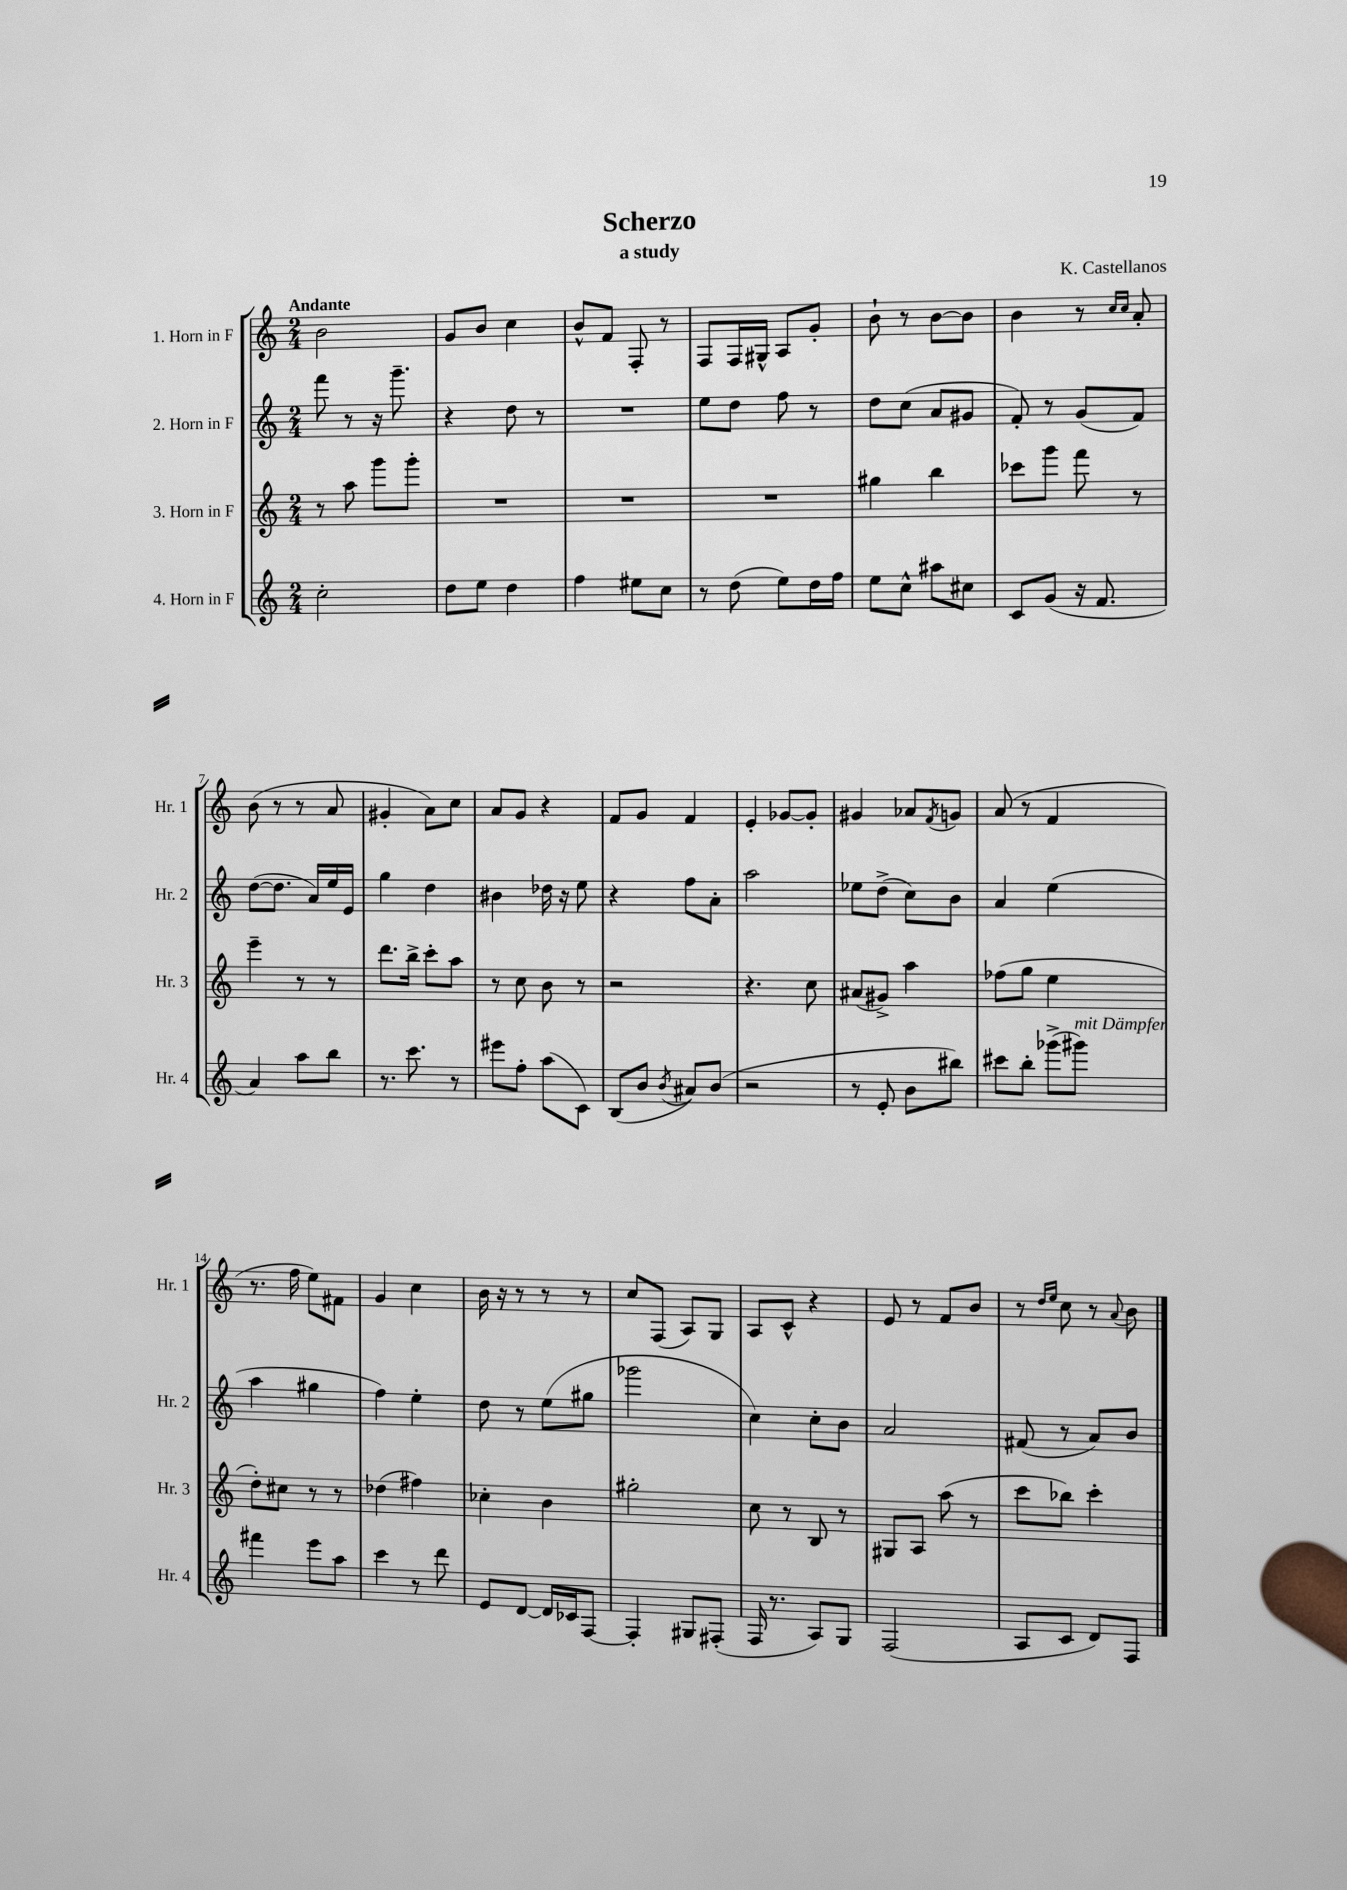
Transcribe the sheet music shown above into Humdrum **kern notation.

**kern	**kern	**kern	**kern
*part4	*part3	*part2	*part1
*staff4	*staff3	*staff2	*staff1
*I"4. Horn in F	*I"3. Horn in F	*I"2. Horn in F	*I"1. Horn in F
*I'Hr. 4	*I'Hr. 3	*I'Hr. 2	*I'Hr. 1
*clefG2	*clefG2	*clefG2	*clefG2
*k[]	*k[]	*k[]	*k[]
*M2/4	*M2/4	*M2/4	*M2/4
=1	=1	=1	=1
!	!	!	!LO:TX:a:B:t=Andante
2cc'\	8r	8fff\	2b\
.	8aa\	8r	.
.	8ggg\L	16r	.
.	.	8.ggg~\	.
.	8ggg'\J	.	.
=2	=2	=2	=2
8dd\L	2r	4r	8g/L
8ee\J	.	.	8b/J
4dd\	.	8dd\	4cc\
.	.	8r	.
=3	=3	=3	=3
4ff\	2r	2r	8b^^/L
.	.	.	8f/J
8ee#X\L	.	.	8F'/
8cc\J	.	.	8r
=4	=4	=4	=4
8r	2r	8ee\L	8F/L
(8dd\	.	8dd\J	16F/L
.	.	.	16G#X^^/JJ
8ee\L)	.	8ff\	8A/L
16dd\L	.	8r	8g'/J
16ff\JJ	.	.	.
=5	=5	=5	=5
8ee\L	4gg#X\	8dd\L	8b`\
8cc^^\J	.	(8cc\J	8r
8aa#X\L	4bb\	8a/L	[8b\L
8cc#X\J	.	8g#X/J	8b\J]
=6	=6	=6	=6
8c/L	8ccc-X\L	8f'/)	4b\
(8g/J	8ggg\J	8r	.
16r	8fff\	(8g/L	8r
8.f/	.	.	.
.	.	.	16qqcc/LL
.	.	.	16qqcc/JJ
.	8r	8f/J)	8a'/
!!LO:LB:g=z
=7	=7	=7	=7
4a/)	4eee~\	([8dd\L	(8b\
.	.	8.dd\J]	8r
8aa\L	8r	.	8r
.	.	16a/LL)	.
8bb\J	8r	16ee/	8a/
.	.	16e/JJ	.
=8	=8	=8	=8
8.r	8.ddd\L	4gg\	4g#X'/
8.ccc\	16bb^\Jk	.	.
.	8ccc'\L	4dd\	8a\L)
8r	8aa\J	.	8cc\J
=9	=9	=9	=9
8eee#X\L	8r	4b#X\	8a/L
8ff'\J	8cc\	.	8g/J
(8aa\L	8b\	16dd-X\	4r
.	.	16r	.
8c\J)	8r	8ee\	.
=10	=10	=10	=10
(8B/L	2r	4r	8f/L
8b/J	.	.	8g/J
8qb/	.	.	.
8a#X/L)	.	8ff\L	4f/
(8b/J	.	8a'\J	.
=11	=11	=11	=11
2r	4.r	2aa\	4e'/
.	.	.	[8g-X/L
.	8cc\	.	8g-'/J]
=12	=12	=12	=12
8r	(8a#X/L	8ee-X\L	4g#X/
8e'/	8g#X^/J)	(8dd^\J	.
8b\L	4aa\	8cc\L)	8a-X/L
.	.	.	8qf/
8bb#X\J)	.	8b\J	8gn/J
=13	=13	=13	=13
8ccc#X\L	(8ff-X\L	4a/	(8a/
8bb'\J	8gg\J	.	8r
(8ggg-X^\L	4ee\	(4ee\	4f/
!LO:TX:a:i:t=mit Dämpfer	!	!	!
8ggg#X\J)	.	.	.
!!LO:LB:g=z
=14	=14	=14	=14
4fff#X\	8dd'\L)	4aa\	8.r
.	8cc#X\J	.	.
.	.	.	16ff\
8eee\L	8r	4gg#X\	8ee\L)
8aa\J	8r	.	8f#X\J
=15	=15	=15	=15
4ccc\	(4dd-X\	4ff\)	4g/
8r	4ff#X\)	4ee'\	4cc\
8ddd\	.	.	.
=16	=16	=16	=16
8e/L	4cc-X'\	8dd\	16b\
.	.	.	16r
[8d/J	.	8r	8r
16d/LL]	4b\	(8ee\L	8r
16c-X/J	.	.	.
[8F/J	.	8gg#X\J	8r
=17	=17	=17	=17
4F'/]	2gg#X'\	2ggg-X\	8cc/L
.	.	.	(8F/J
8G#X/L	.	.	8A/L)
(8F#X'/J	.	.	8G/J
=18	=18	=18	=18
16F/	8cc\	4cc\)	8A/L
8.r	.	.	.
.	8r	.	8c^^/J
8A/L)	8B/	8cc'\L	4r
8G/J	8r	8b\J	.
=19	=19	=19	=19
(2F/	8G#X/L	2a/	8e/
.	8A/J	.	8r
.	(8aa\	.	8f/L
.	8r	.	8b/J
=20	=20	=20	=20
8A/L	8ccc\L	(8f#X/	8r
.	.	.	16qqdd/LL
.	.	.	16qqee/JJ
8c/J	8bb-X\J)	8r	8cc\
8d/L)	4ccc'\	8a/L)	8r
.	.	.	8qqa/
8F/J	.	8b/J	8b\
==	==	==	==
*-	*-	*-	*-
